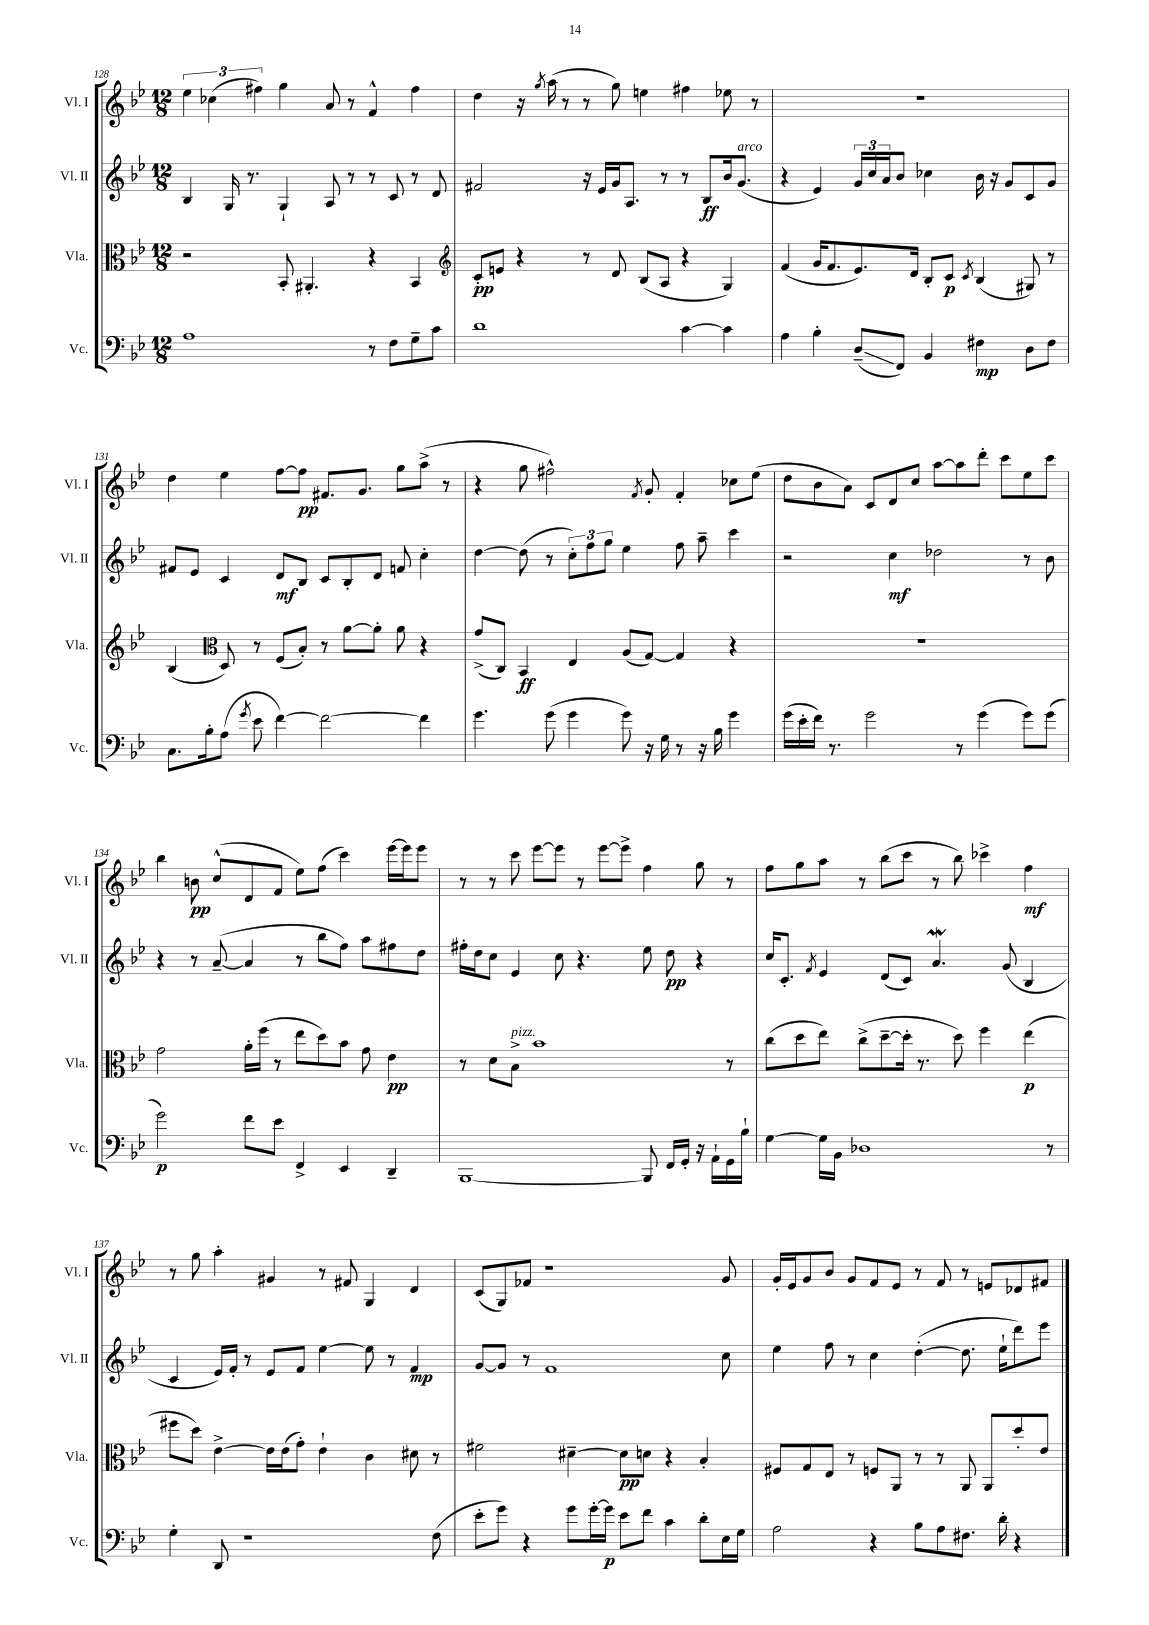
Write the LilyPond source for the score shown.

<<
\new StaffGroup <<
\new Staff = "s0" \with { instrumentName = "Vl. I" shortInstrumentName = "Vl. I" } {
    \clef treble \key bes \major \numericTimeSignature \time 12/8
    \tuplet 3/2 { ees''4 ces''4( fis''4) } g''4 a'8 r8 f'4-^ fis''4 |
    d''4 r16 \acciaccatura { g''8 } a''16( r8 r8 g''8) e''4 fis''4 ees''8 r8 |
    R1. |
    d''4 ees''4 f''8~ f''8\pp fis'8. g'8. g''8 a''8->( r8 |
    r4 g''8 fis''2-^) \acciaccatura { f'8 } g'8-. f'4-. ces''8 ees''8( |
    d''8 bes'8 a'8) c'8 d'8 c''8 a''8~ a''8 d'''8-. c'''8 ees''8 c'''8 |
    bes''4 b'8\pp c''8-^( d'8 f'8 ees''8) f''8( c'''4) ees'''16~ ees'''16 ees'''8 |
    r8 r8 c'''8 ees'''8~ ees'''8 r8 ees'''8~ ees'''8-> f''4 g''8 r8 |
    f''8 g''8 a''8 r8 bes''8( c'''8 r8 bes''8) ces'''4-> f''4\mf |
    r8 g''8 a''4-. gis'4 r8 fis'8 g4 d'4 |
    c'8( g8) fes'8 r1 g'8 |
    g'16-. ees'16 g'8 bes'8 g'8 f'8 ees'8 r8 f'8 r8 e'8 des'8 fis'8 \bar "|." |
}
\new Staff = "s1" \with { instrumentName = "Vl. II" shortInstrumentName = "Vl. II" } {
    \clef treble \key bes \major \numericTimeSignature \time 12/8
    bes4 g16 r8. g4-! a8 r8 r8 c'8 r8 d'8 |
    fis'2 r16 ees'16 g'16 a8. r8 r8 bes8\ff bes'16 g'8.^\markup { \italic "arco" }( |
    r4 ees'4) \tuplet 3/2 { g'16 c''16 a'16 } bes'8 ces''4 bes'16 r16 g'8 c'8 g'8 |
    fis'8 ees'8 c'4 d'8\mf bes8 c'8 bes8-. d'8 f'8 c''4-. |
    d''4~ d''8( r8 \tuplet 3/2 { c''8-.) f''8 g''8 } ees''4 f''8 a''8-- c'''4 |
    r2 c''4\mf des''2 r8 bes'8 |
    r4 r8 a'8~--( a'4 r8 bes''8 f''8) a''8 fis''8 d''8 |
    fis''16-. d''16 c''8 ees'4 c''8 r4. ees''8 d''8\pp r4 |
    c''16 c'8.-. \acciaccatura { f'8 } ees'4 d'8( c'8) a'4.\mordent g'8( bes4 |
    c'4 ees'16) f'16-. r8 ees'8 f'8 ees''4~ ees''8 r8 f'4\mp |
    g'8~ g'8 r8 f'1 c''8 |
    ees''4 f''8 r8 c''4 d''4~-.( d''8. ees''16-! d'''8) ees'''8 \bar "|." |
}
\new Staff = "s2" \with { instrumentName = "Vla." shortInstrumentName = "Vla." } {
    \clef alto \key bes \major \numericTimeSignature \time 12/8
    r2 bes,8-. ais,4.-. r4 bes,4 |
    \clef treble c'8-.\pp e'8 r4 r8 d'8 bes8( a8 r4 g4) |
    f'4( g'16 f'8. ees'8.) d'16 bes8-. c'8\p \acciaccatura { c'8 } bes4( gis8) r8 |
    bes4( \clef alto d8) r8 f8( bes8-.) r8 a'8~ a'8-. a'8 r4 |
    g'8->( c8) bes,4\ff ees4 a8( g8~) g4 r4 |
    R1. |
    g'2 a'16-. f''16( r8 ees''8 d''8) bes'8 g'8 ees'4\pp |
    r8 d'8 bes8->^\markup { \italic "pizz." } bes'1 r8 |
    c''8( d''8 ees''8) c''8->( d''8~-- d''16-. r8. d''8) f''4 ees''4\p( |
    fis''8 d''8) ees'4~-> ees'16 ees'16( g'8-.) ees'4-! c'4 dis'8 r8 |
    fis'2 dis'4~-- dis'8\pp d'8 r4 bes4-. |
    fis8 g8 ees8 r8 f8 a,8 r8 r8 a,8 a,8 d''8-. ees'8 \bar "|." |
}
\new Staff = "s3" \with { instrumentName = "Vc." shortInstrumentName = "Vc." } {
    \clef bass \key bes \major \numericTimeSignature \time 12/8
    a1 r8 f8 g8-- c'8 |
    d'1 c'4~ c'4 |
    a4 bes4-. d8--\glissando( f,8) bes,4 fis4\mp d8 fis8 |
    c8. bes16-. a8( \acciaccatura { g'8 } ees'8 f'4~) f'2~ f'4 |
    g'4. g'8( g'4 g'8) r16 g16 r8 r16 bes16 g'4 |
    g'16( ees'16-. f'16) r8. g'2 r8 g'4( g'8) g'8( |
    g'2\p) f'8 ees'8 f,4-> ees,4 d,4-- |
    bes,,1~ bes,,8 f,16 g,16-. r16 a,16-! g,16 bes16-! |
    g4~ g16 bes,16 des1 r8 |
    g4-. d,8 r1 f8( |
    ees'8-. g'8) r4 g'8 g'16~-. g'16\p ees'8 f'8 c'4 d'8-. ees16 g16 |
    a2 r4 bes8 a8 fis8. d'16-. r4 \bar "|." |
}
>>
>>
\layout { \context { \Score currentBarNumber = #128 } }
